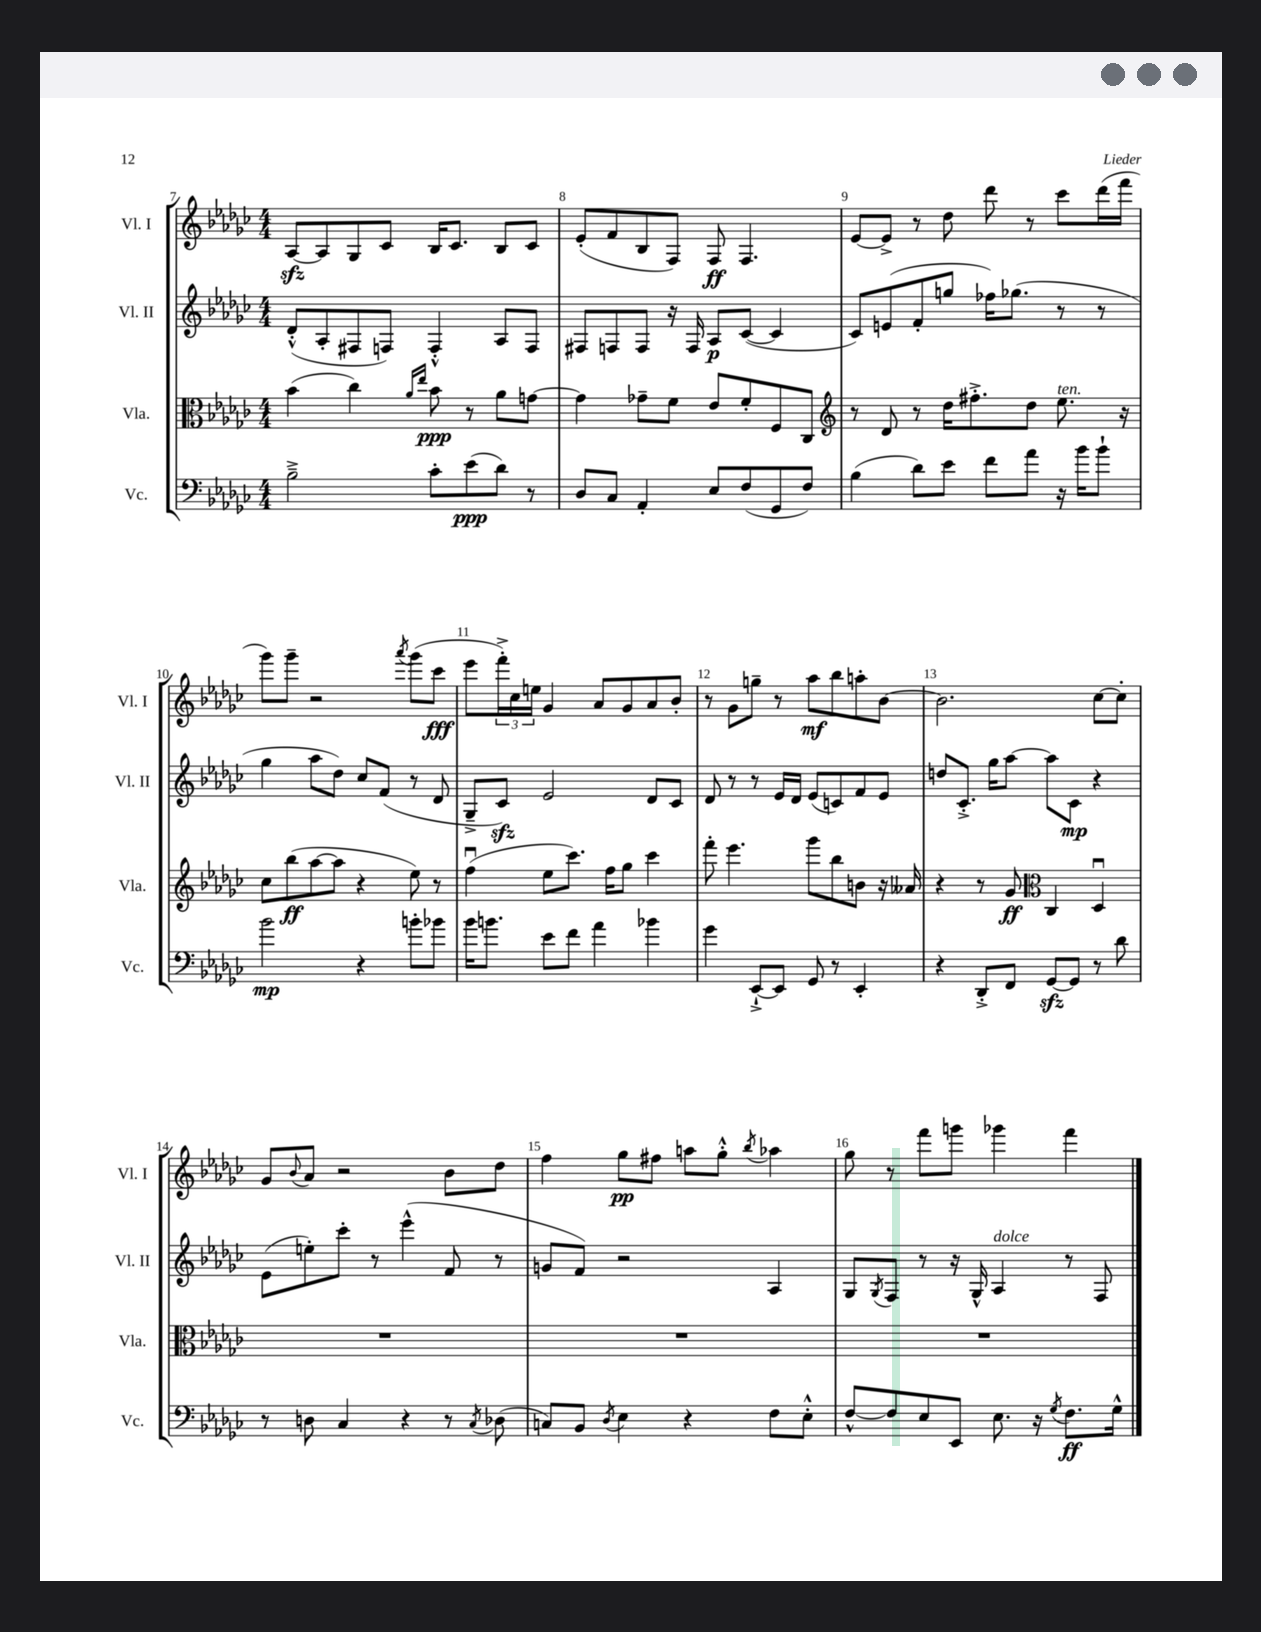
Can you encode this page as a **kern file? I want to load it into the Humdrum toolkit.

**kern	**dynam	**kern	**dynam	**kern	**dynam	**kern	**dynam
*part4	*part4	*part3	*part3	*part2	*part2	*part1	*part1
*staff4	*staff4	*staff3	*staff3	*staff2	*staff2	*staff1	*staff1
*I"Vc.	*	*I"Vla.	*	*I"Vl. II	*	*I"Vl. I	*
*I'Vc.	*	*I'Vla.	*	*I'Vl. II	*	*I'Vl. I	*
*clefF4	*	*clefC3	*	*clefG2	*	*clefG2	*
*k[b-e-a-d-g-c-]	*	*k[b-e-a-d-g-c-]	*	*k[b-e-a-d-g-c-]	*	*k[b-e-a-d-g-c-]	*
*M4/4	*	*M4/4	*	*M4/4	*	*M4/4	*
=7	=7	=7	=7	=7	=7	=7	=7
2B-~^\	.	(4b-\	.	(8d-'^^/L	.	[8A-zz/L	.
.	.	.	.	8A-'/	.	8A-/]	.
.	.	4cc-\)	.	8F#X/	.	8G-/	.
.	.	.	.	8Fn/J)	.	8c-/J	.
.	.	16qqa-/LL	.	.	.	.	.
.	.	16qqee-/JJ	.	.	.	.	.
8c-'\L	.	8b-\	ppp	4F'^^/	.	16B-/KL	.
.	.	.	.	.	.	8.c-/J	.
(8e-\	ppp	8r	.	.	.	.	.
8d-\J)	.	8a-\L	.	8A-/L	.	8B-/L	.
8r	.	[8gn\J	.	8F/J	.	8c-/J	.
=8	=8	=8	=8	=8	=8	=8	=8
8D-/L	.	4g\]	.	8F#X/L	.	(8e-'/L	.
8C-/J	.	.	.	8Fn/	.	8f/	.
4AA-'/	.	8g-X~\L	.	8F/J	.	8B-/	.
.	.	8f\J	.	16r	.	8F/J)	.
.	.	.	.	16F/	.	.	.
8E-/L	.	8e-/L	.	8A-/L	p	8F/	ff
(8F/	.	8f'/	.	([8c-/J	.	4.F/	.
8GG-/	.	8F/	.	4c-/]	.	.	.
8F/J)	.	8C-/J	.	.	.	.	.
=9	=9	=9	=9	=9	=9	=9	=9
*	*	*clefG2	*	*	*	*	*
(4B-\	.	8r	.	8c-/L)	.	[8e-/L	.
.	.	8d-/	.	(8en/	.	8e-^/J]	.
8d-\L)	.	8r	.	8f'/	.	8r	.
8e-\J	.	16dd-\KL	.	8ggn/J	.	8dd-\	.
.	.	8.ff#X'^\	.	.	.	.	.
8f\L	.	.	.	16ff-X\KL)	.	8ddd-\	.
.	.	.	.	(8.gg-X\J	.	.	.
8a-\J	.	8dd-\J	.	.	.	8r	.
!	!	!LO:TX:a:i:t=ten.	!	!	!	!	!
16r	.	8.ee-\	.	8r	.	8ccc-\L	.
16b-\KL	.	.	.	.	.	.	.
8b-`\J	.	.	.	8r	.	(16ddd-\L	.
.	.	16r	.	.	.	16fff\JJ	.
!!LO:LB:g=z
=10	=10	=10	=10	=10	=10	=10	=10
2b-\	mp	8cc-\L	.	4gg-\	.	8ggg-\L)	.
.	.	(8bb-\	ff	.	.	8ggg-~\J	.
.	.	[8aa-\	.	8aa-\L	.	2r	.
.	.	8aa-\J]	.	8dd-\J)	.	.	.
4r	.	4r	.	8cc-/L	.	.	.
.	.	.	.	(8f/J	.	.	.
.	.	.	.	.	.	8qaaa-/	.
8bn'\L	.	8ee-\)	.	8r	.	(8ggg-\L	.
8b-X\J	.	8r	.	8d-/	.	8ccc-\J	fff
=11	=11	=11	=11	=11	=11	=11	=11
16b-\KL	.	(4ffu\	.	8G-~^/L	.	8eee-\L	.
8.bn\J	.	.	.	.	.	.	.
.	.	.	.	8c-zz/J)	.	24fff'^\L)	.
.	.	.	.	.	.	24cc-\	.
.	.	.	.	.	.	24een\JJ	.
8e-\L	.	8ee-\L	.	2e-/	.	4g-/	.
8f\J	.	8.ccc-\J)	.	.	.	.	.
4a-\	.	.	.	.	.	8a-/L	.
.	.	16ff\KL	.	.	.	.	.
.	.	8gg-\J	.	.	.	8g-/	.
4b-X\	.	4ccc-\	.	8d-/L	.	8a-/	.
.	.	.	.	8c-/J	.	8b-'/J	.
=12	=12	=12	=12	=12	=12	=12	=12
4g-\	.	8fff'\	.	8d-/	.	8r	.
.	.	4.eee-\	.	8r	.	8g-\L	.
[8EE-`^/L	.	.	.	8r	.	8ggn~\J	.
8EE-/J]	.	.	.	16e-/LL	.	8r	.
.	.	.	.	16d-/JJ	.	.	.
8GG-/	.	8ggg-\L	.	(8e-/L	.	8aa-\L	mf
8r	.	8bb-\	.	8cn/)	.	8bb-\	.
4EE-'/	.	8bn\J	.	8f/	.	8aan'\	.
.	.	16r	.	8e-/J	.	[8b-\J	.
.	.	16a--X/	.	.	.	.	.
=13	=13	=13	=13	=13	=13	=13	=13
4r	.	4r	.	8ddn/L	.	2.b-\]	.
.	.	.	.	8.c-'^/J	.	.	.
8DD-'^/L	.	8r	.	.	.	.	.
.	.	.	.	16gg-\KL	.	.	.
8FF/J	.	8g-/	ff	[8aa-\J	.	.	.
*	*	*clefC3	*	*	*	*	*
[8GG-zz/L	.	4C-/	.	8aa-\L]	.	.	.
8GG-/J]	.	.	.	8c-\J	mp	.	.
8r	.	4D-u/	.	4r	.	[8cc-\L	.
8d-\	.	.	.	.	.	8cc-'\J]	.
!!LO:LB:g=z
=14	=14	=14	=14	=14	=14	=14	=14
8r	.	1r	.	(8e-\L	.	8g-/L	.
.	.	.	.	.	.	8qqb-/	.
8Dn\	.	.	.	8een'\)	.	8a-/J	.
4C-/	.	.	.	8ccc-'\J	.	2r	.
.	.	.	.	8r	.	.	.
4r	.	.	.	(4eee-^^\	.	.	.
8r	.	.	.	8f/	.	8b-\L	.
8qC-/	.	.	.	.	.	.	.
(8D-X\	.	.	.	8r	.	8dd-\J	.
=15	=15	=15	=15	=15	=15	=15	=15
8Cn/L)	.	1r	.	8gn/L	.	4ff\	.
8BB-/J	.	.	.	8f/J)	.	.	.
8qD-/	.	.	.	.	.	.	.
4E-\	.	.	.	2r	.	8gg-\L	pp
.	.	.	.	.	.	8ff#X\J	.
4r	.	.	.	.	.	8aan\L	.
.	.	.	.	.	.	8gg-'^^\J	.
.	.	.	.	.	.	8qbb-/	.
8F\L	.	.	.	4A-/	.	4aa-X\	.
8E-'^^\J	.	.	.	.	.	.	.
=16	=16	=16	=16	=16	=16	=16	=16
[8F^^/L	.	1r	.	8G-/L	.	8gg-\	.
.	.	.	.	8qG-/	.	.	.
8F/]	.	.	.	8F/J	.	8r	.
8E-/	.	.	.	8r	.	8fff\L	.
8EE-/J	.	.	.	16r	.	8gggn\J	.
.	.	.	.	16G-^^/	.	.	.
!	!	!	!	!LO:TX:a:i:t=dolce	!	!	!
8.E-\	.	.	.	4A-/	.	4ggg-X\	.
16r	.	.	.	.	.	.	.
8qG-/	.	.	.	.	.	.	.
8.F\L	ff	.	.	8r	.	4fff\	.
.	.	.	.	8F/	.	.	.
16G-^^\Jk	.	.	.	.	.	.	.
==	==	==	==	==	==	==	==
*-	*-	*-	*-	*-	*-	*-	*-
